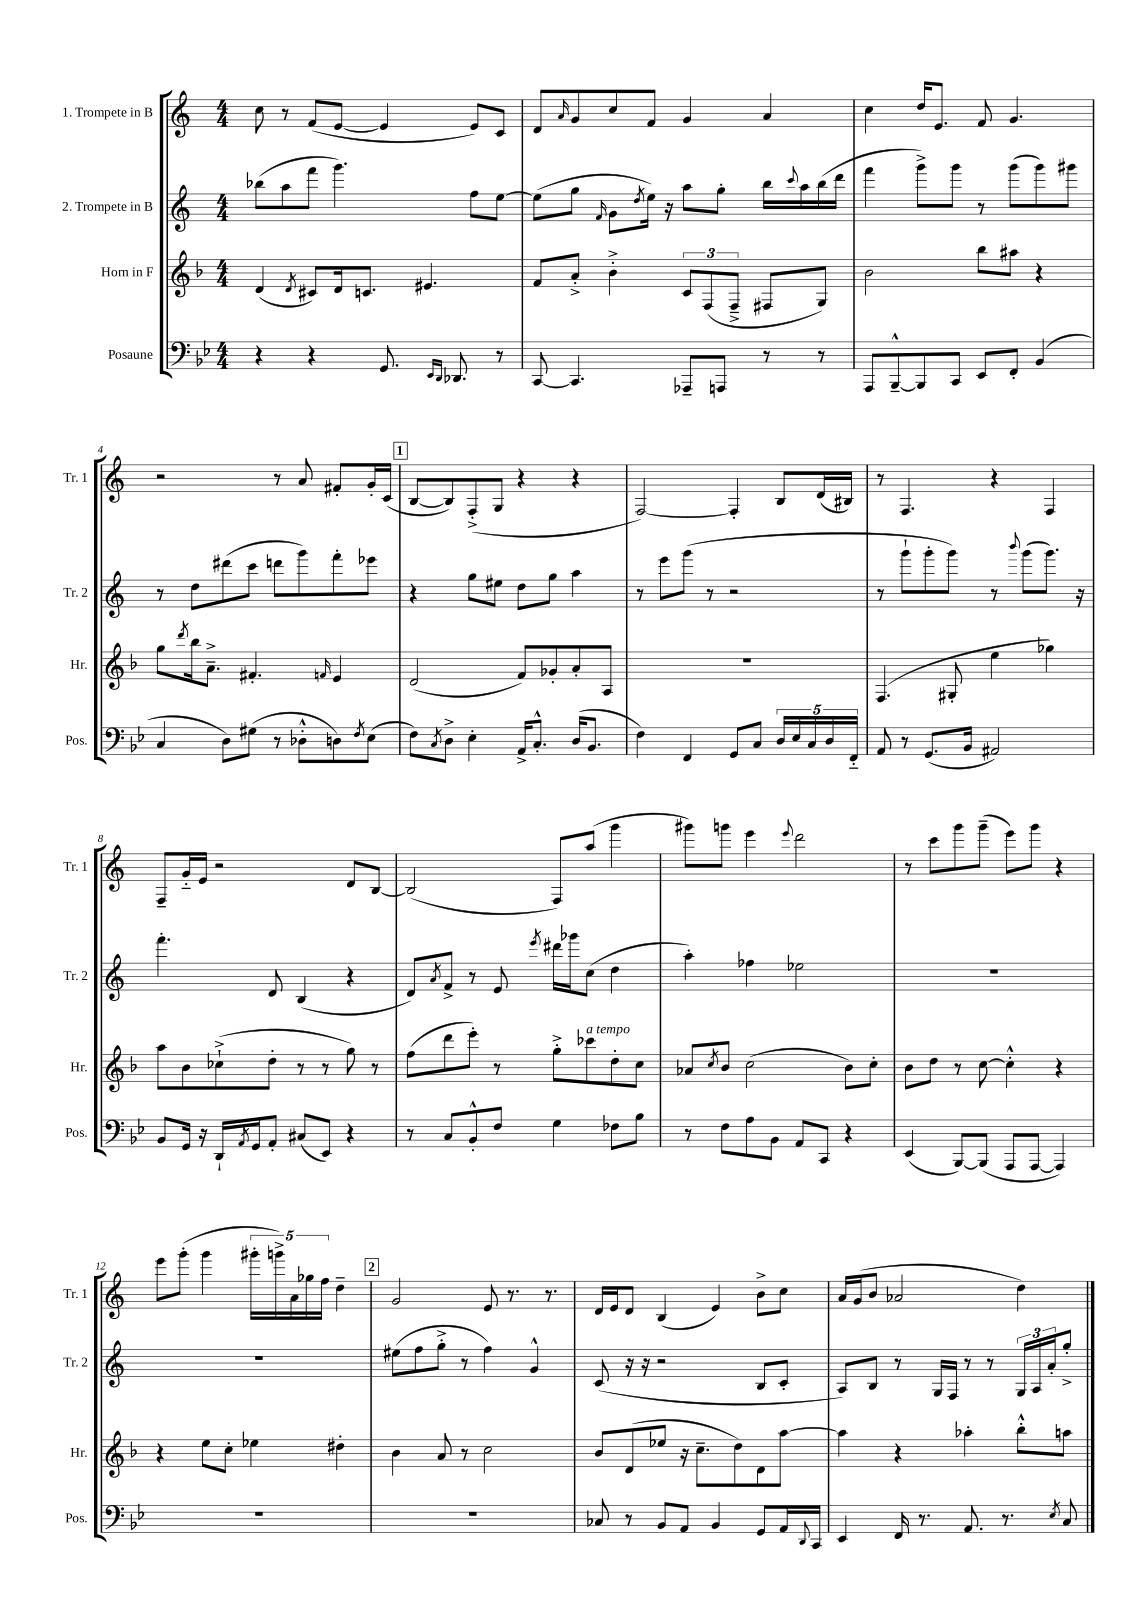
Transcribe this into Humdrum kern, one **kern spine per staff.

**kern	**kern	**kern	**kern
*part4	*part3	*part2	*part1
*staff4	*staff3	*staff2	*staff1
*I"Posaune	*I"Horn in F	*I"2. Trompete in B	*I"1. Trompete in B
*I'Pos.	*I'Hr.	*I'Tr. 2	*I'Tr. 1
*clefF4	*clefG2	*clefG2	*clefG2
*k[b-e-]	*k[b-]	*k[]	*k[]
*M4/4	*M4/4	*M4/4	*M4/4
=1	=1	=1	=1
4r	(4d/	(8bb-X\L	8cc\
.	.	8aa\	8r
.	8qd/	.	.
4r	8c#X/L)	8fff\J	(8f/L
.	16d/k	4.ggg\)	[8e/J
.	8.cn/J	.	.
8.GG/	.	.	4e/]
.	4.e#X/	.	.
16qqEE-/LL	.	.	.
16qqDD/JJ	.	.	.
8.DD-X/	.	.	.
.	.	8ff\L	8e/L)
8r	.	[8ee\J	8c/J
=2	=2	=2	=2
[8CC/	8f/L	(8ee\L]	8d/L
.	.	.	16qqa/
4.CC/]	8a'^/J	8gg\J	8g/
.	.	16qqf/	.
.	4b-'^\	8g\L	8cc/
.	.	8qdd/	.
.	.	16ee\Jk)	8f/J
.	.	16r	.
8AAA-X~/L	12c/L	8aa\L	4g/
.	(12F/	.	.
8AAAn/J	.	8gg'\J	.
.	12F~^/J	.	.
8r	8F#X/L	16bb\LL	4a/
.	.	8qqccc/	.
.	.	16aa\	.
8r	8G/J)	(16bb\	.
.	.	16ddd\JJ	.
=3	=3	=3	=3
8AAA/L	2b-\	4fff\	4cc\
[8BBB-~^^/	.	.	.
8BBB-/]	.	8ggg^\L)	16dd/KL
.	.	.	8.e/J
8CC/J	.	8ggg\J	.
8EE-/L	8bb-\L	8r	8f/
8FF'/J	8aa#X\J	(8ggg\L	4.g/
(4BB-/	4r	8ggg\)	.
.	.	8ggg#X\J	.
!!LO:LB:g=z
=4	=4	=4	=4
4C/	8gg\L	8r	2r
.	8qddd/	.	.
.	16bb-\k	8dd\L	.
.	8.a~^\J	.	.
8D\L)	.	(8ddd#X\	.
(8G#X\J	4.f#X'/	8ccc\J	.
8r	.	8dddn\L	8r
8D-X'^^\L	.	8ggg\)	8a/
.	16qqfn/	.	.
8Dn\)	4e/	8fff'\	8f#X'/L
8qF/	.	.	.
(8E-\J	.	8eee-X\J	16g'/L
.	.	.	(16c/JJ
!!LO:REH:place=s1:t=1
=5	=5	=5	=5
8F\L)	(2d/	4r	[8B/L
8qC/	.	.	.
8D^\J	.	.	8B/])
4E-'\	.	8gg\L	(8F'^/
.	.	8ee#X\J	8G/J
16AA^/KL	8f/L)	8dd\L	4r
8.C'^^/J	.	.	.
.	8g-X'/	8gg\J	.
(16D/KL	8a'/	4aa\	4r
8.BB-/J	.	.	.
.	8A/J	.	.
=6	=6	=6	=6
4F\)	1r	8r	[2F/)
.	.	8eee\L	.
4FF/	.	(8ggg\J	.
.	.	8r	.
8GG/L	.	2r	4F'/]
8C/J	.	.	.
20D/LL	.	.	8B/L
20E-/	.	.	.
20C/	.	.	.
.	.	.	(16d/L
20D/	.	.	.
.	.	.	16B#X/JJ)
20FF/JJ	.	.	.
=7	=7	=7	=7
8AA/	(4.F/	8r	8r
8r	.	8ggg`\L	4.F/
(8.GG/L	.	8ggg'\	.
.	8G#X'/	8ggg\J)	.
16BB-/Jk	.	.	.
2AA#X/)	4ee\	8r	4r
.	.	8qqbbb/	.
.	.	(8ggg\L	.
.	4gg-X\)	8.ggg\J)	4F/
.	.	16r	.
!!LO:LB:g=z
=8	=8	=8	=8
8BB-/L	8aa\L	4.fff'\	8F~/L
16GG/Jk	8b-\	.	16g/L
16r	.	.	16e/JJ
16DD`/LL	(8cc-X`^\	.	2r
8qAA/	.	.	.
16GG/J	.	.	.
8AA'/J	8dd'\J	8d/	.
(8C#X/L	8r	(4B/	.
8EE-/J)	8r	.	.
4r	8gg\)	4r	8d/L
.	8r	.	[8B/J
=9	=9	=9	=9
8r	(8ff\L	8d/L)	(2B/]
.	.	8qa/	.
8C/L	8ddd\	8f^/J	.
8BB-'^^/	8eee'\J)	8r	.
8F/J	8r	8e/	.
.	.	8qeee/	.
4G\	8gg'^\L	16ddd#X\LL	8F/L)
.	.	16ggg-X\J	.
!	!LO:TX:a:i:t=a tempo	!	!
.	8ccc-X\	(8cc\J	(8aa/J
8F-X\L	8dd'\	4dd\	4ggg\
8B-\J	8cc\J	.	.
=10	=10	=10	=10
8r	8a-X/L	4aa'\)	8ggg#X\L)
.	8qcc/	.	.
8F\L	8b-/J	.	8gggn\J
8A\	(2cc\	4ff-X\	4eee\
8BB-\J	.	.	.
.	.	.	8qqeee/
8AA/L	.	2ee-X\	2ddd\
8CC/J	.	.	.
4r	8b-\L)	.	.
.	8cc'\J	.	.
=11	=11	=11	=11
(4EE-/	8b-\L	1r	8r
.	8dd\J	.	8ccc\L
[8BBB-/L)	8r	.	8ggg\
(8BBB-/J]	[8cc\	.	(8ggg~\J
8AAA/L	4cc'^^\]	.	8eee\L)
[8AAA/J	.	.	8ggg\J
4AAA/])	4r	.	4r
!!LO:LB:g=z
=12	=12	=12	=12
1r	4r	1r	8eee\L
.	.	.	(8ggg'\J
.	8ee\L	.	4ggg\
.	8cc'\J	.	.
.	4ee-X\	.	20ggg#X'\LL
.	.	.	20gggn^\)
.	.	.	20a\
.	.	.	20gg-X\
.	.	.	20ff\JJ
.	4dd#X'\	.	4dd~\
!!LO:REH:place=s1:t=2
=13	=13	=13	=13
1r	4b-\	(8ee#X\L	2g/
.	.	8ff\	.
.	8a/	8gg'^\J	.
.	8r	8r	.
.	2cc\	4ff\)	8e/
.	.	.	8.r
.	.	4g^^/	.
.	.	.	8.r
=14	=14	=14	=14
8C-X/	8b-/L	(8c/	16d/LL
.	.	.	16e/J
8r	(8d/	16r	8d/J
.	.	16r	.
8BB-/L	8ee-X/J	2r	(4B/
8AA/J	16r	.	.
.	8.cc~\L	.	.
4BB-/	.	.	4e/)
.	8dd\)	.	.
8GG/L	8d\	8B/L	8b^\L
16AA/L	[8aa\J	8c'/J	8cc\J
8qqDD/	.	.	.
16CC/JJ	.	.	.
=15	=15	=15	=15
4EE-/	4aa\]	8A/L)	16a/LL
.	.	.	(16g/J
.	.	8B/J	8b/J
16FF/	4r	8r	2a-X/
8.r	.	.	.
.	.	16G/LL	.
.	.	16F/JJ	.
8.AA/	4aa-X'\	8r	.
.	.	8r	.
8.r	.	.	.
.	8bb-'^^\L	24G/LL	4dd\)
.	.	24A/	.
.	.	24a'/J	.
8qE-/	.	.	.
8C/	8aan\J	8gg'^/J	.
==	==	==	==
*-	*-	*-	*-
